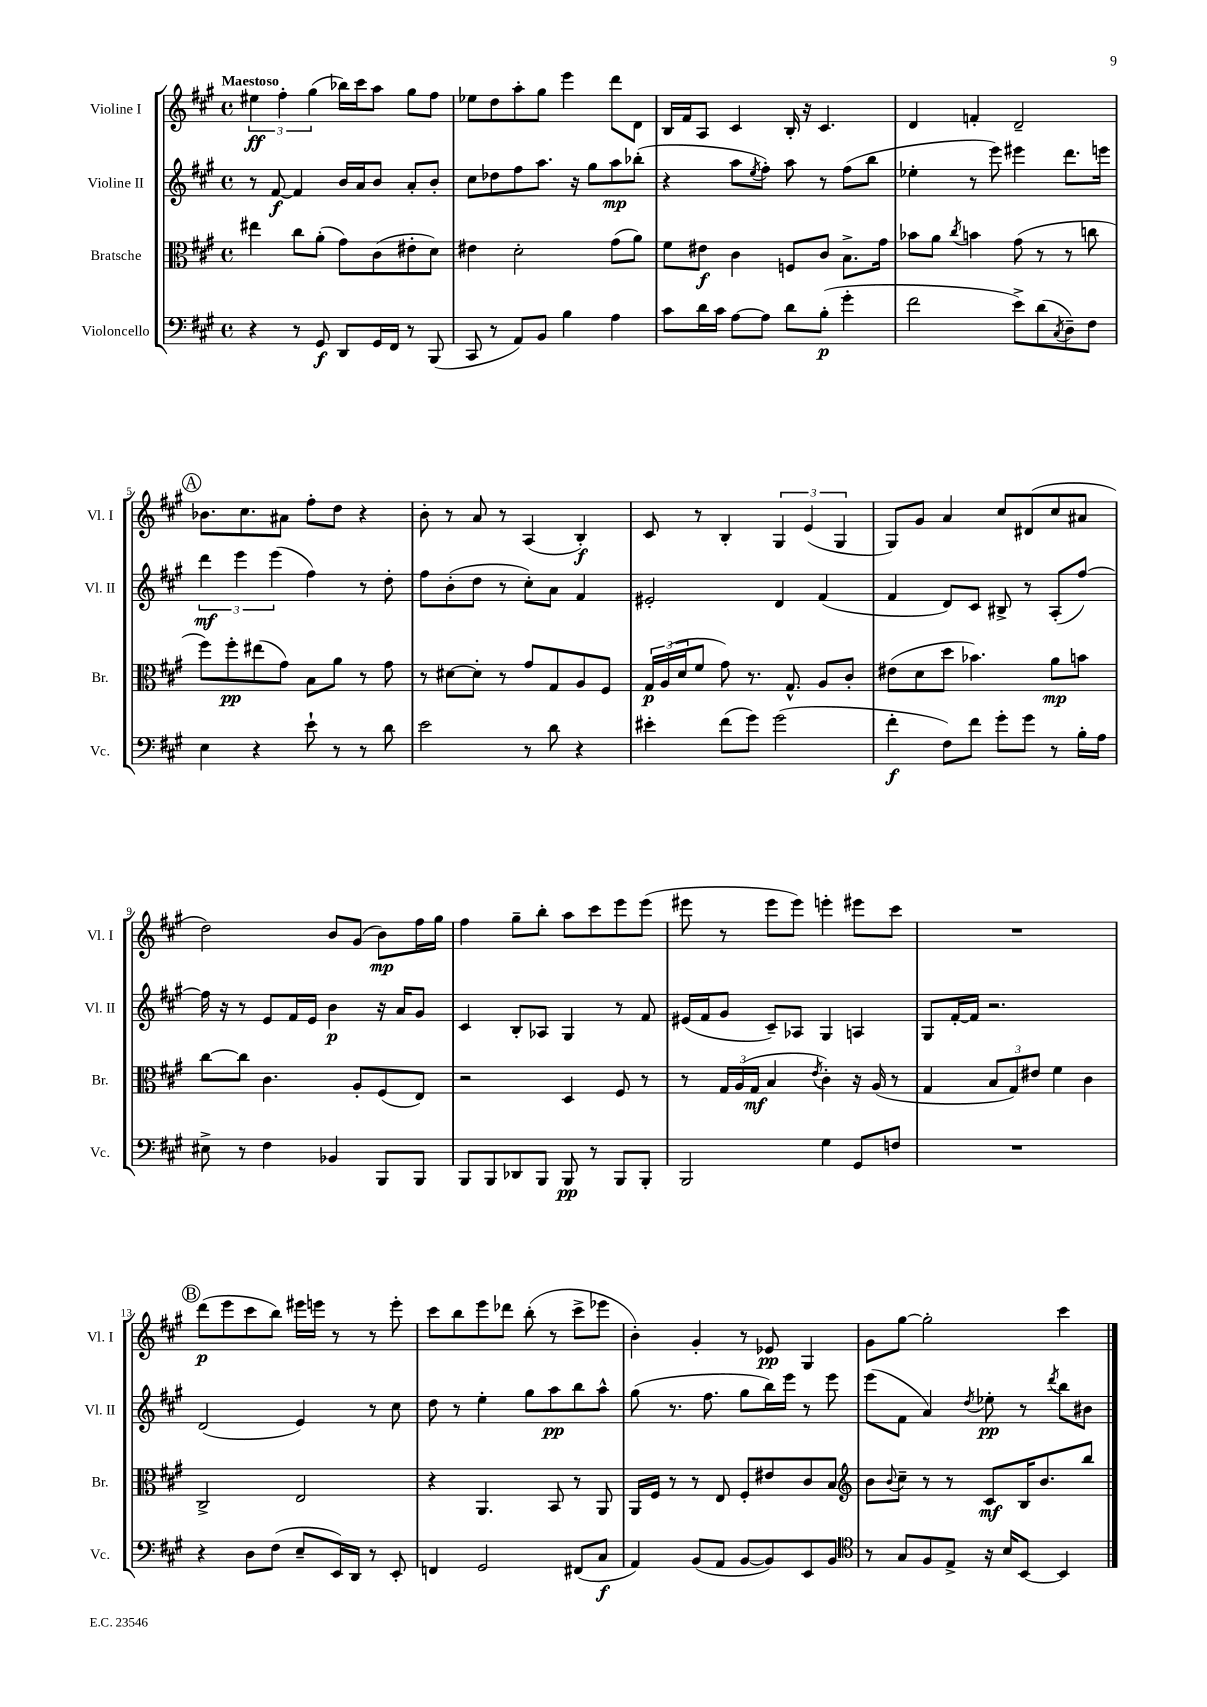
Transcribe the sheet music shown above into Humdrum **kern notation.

**kern	**kern	**kern	**kern
*staff4	*staff3	*staff2	*staff1
*clefF4	*clefC3	*clefG2	*clefG2
*k[f#c#g#]	*k[f#c#g#]	*k[f#c#g#]	*k[f#c#g#]
*M4/4	*M4/4	*M4/4	*M4/4
*met(c)	*met(c)	*met(c)	*met(c)
4r	4ee#	8r	6ee#
.	.	[8f#	.
.	.	.	6ff#'
8r	8cc#	4f#]	.
.	.	.	(6gg#
8GG#	(8a'	.	.
8DD	8g#)	16b	16bb-)
.	.	16a	16ccc#
16GG#	(8c#	8b	8aa
16FF#	.	.	.
8r	8e#'	8a'	8gg#
(8BBB	8d)	8b'	8ff#
=	=	=	=
8CC#	4e#	8cc#	8ee-
8r	.	8dd-	8dd
8AA)	2d'	8ff#	8aa'
8BB	.	8.aa	8gg#
4B	.	.	4eee
.	.	16r	.
.	.	8gg#	.
4A	(8g#	8aa	8ddd
.	8a)	(8bb-'	8d
=	=	=	=
8c#	8f#	4r	16B
.	.	.	16f#
16d	8e#	.	8A
16c#	.	.	.
[8A	4c#	8aa	4c#
.	.	8qee	.
8A]	.	8ff#')	.
8d	8F	8aa	16B'
.	.	.	16r
(8B'	8c#	8r	4.c#
4g#'	8.B^	(8ff#	.
.	.	8bb	.
.	16g#	.	.
=	=	=	=
2f#	8b-	4ee-'	4d
.	8a	.	.
.	8qcc#	.	.
.	4b	8r	4f'
.	.	8eee)	.
8e^)	(8g#	4eee#	2d~
(8d	8r	.	.
8qC#	.	.	.
8D~)	8r	8.ddd	.
8F#	8cc	.	.
.	.	16eee	.
=	=	=	=
4E	8ff#)	6ddd	8.b-
.	8ff#'	.	.
.	.	6eee	.
.	.	.	8.cc#
4r	(8ee#	.	.
.	.	(6eee	.
.	8g#)	.	8a#
8e`	8B	4ff#)	8ff#'
8r	8a	.	8dd
8r	8r	8r	4r
8d	8g#	8dd'	.
=	=	=	=
2e	8r	8ff#	8b'
.	[8d#	(8b'	8r
.	8d#']	8dd	8a
.	8r	8r	8r
8r	8g#	8cc#')	(4A
8d	8G#	8a	.
4r	8A	4f#	4B')
.	8F#	.	.
=	=	=	=
4e#'	24G#	2e#'	8c#
.	(24A	.	.
.	24d	.	.
.	8f#	.	8r
(8f#	8g#)	.	4B'
8g#)	8.r	.	.
(2g#	.	4d	6G#
.	8.G#^^	.	.
.	.	.	(6e
.	8A	(4f#	.
.	.	.	6G#
.	8c#'	.	.
=	=	=	=
4f#'	(8e#	4f#	8G#)
.	8d	.	8g#
8F#)	8dd	8d)	4a
8f#	4.b-)	8c#	.
8g#'	.	8B#^	8cc#
8g#	.	8r	(8d#
8r	8a	(8A'	8cc#
16B'	8b	[8ff#)	8a#
16A	.	.	.
=	=	=	=
8E#^	[8cc#	16ff#]	2dd)
.	.	16r	.
8r	8cc#]	8r	.
4F#	4.c#	8e	.
.	.	16f#	.
.	.	16e	.
4BB-	.	4b	8b
.	8A'	.	(8g#
8BBB	(8F#	16r	8b)
.	.	16a	.
8BBB	8E)	8g#	16ff#
.	.	.	16gg#
=	=	=	=
8BBB	2r	4c#	4ff#
8BBB	.	.	.
8DD-	.	8B'	8gg#~
8BBB	.	8A-	8bb'
8BBB	4D	4G#	8aa
8r	.	.	8ccc#
8BBB	8F#	8r	8eee
8BBB'	8r	8f#	(8eee
=	=	=	=
2BBB	8r	(16e#	8eee#
.	.	16f#	.
.	24G#	8g#	8r
.	(24A	.	.
.	24G#	.	.
.	4B	8c#~)	8eee#
.	.	8A-	8eee#)
.	8qe	.	.
4G#	4c#')	4G#	4eee'
8GG#	16r	4A	8eee#
.	(16A	.	.
8F	8r	.	8ccc#
=	=	=	=
1r	4G#	8G#	1r
.	.	[16f#'	.
.	.	16f#]	.
.	12B	2.r	.
.	12G#)	.	.
.	12e#	.	.
.	4f#	.	.
.	4c#	.	.
=	=	=	=
4r	2C#^	(2d	(8ddd
.	.	.	8eee
8D	.	.	8ccc#
(8F#	.	.	8bb)
8E~	2E	4e)	16eee#
.	.	.	16eee
16EE)	.	.	8r
16DD	.	.	.
8r	.	8r	8r
8EE'	.	8cc#	8eee'
=	=	=	=
4FF	4r	8dd	8ccc#
.	.	8r	8bb
2GG#	4.AA	4ee'	8eee
.	.	.	8ddd-
.	.	8gg#	(8bb'
.	8BB	8aa	8r
(8FF#	8r	8bb	8ccc#^
8C#	8AA	8aa^^	8eee-
=	=	=	=
4AA)	16AA	(8gg#	4b')
.	16F#	.	.
.	8r	8.r	.
(8BB	8r	.	4g#'
.	.	8.ff#	.
8AA	8E	.	.
[8BB	8F#'	8gg#	8r
8BB])	8e#	16bb)	8e-
.	.	16eee	.
8EE	8c#	8r	4G#
8BB	8B	8eee	.
=	=	=	=
*clefC4	*clefG2	*	*
8r	8b	(8eee	8g#
.	8qqb	.	.
8G#	8cc#~	8f#	[8gg#
8F#	8r	4a)	2gg#']
8E^	8r	.	.
.	.	8qdd	.
16r	8c#	8ee-'	.
16B	.	.	.
[8BB	16B	8r	.
.	8.b	.	.
.	.	8qddd	.
4BB]	.	8bb	4ccc#
.	8bb	8b#	.
==	==	==	==
*-	*-	*-	*-
